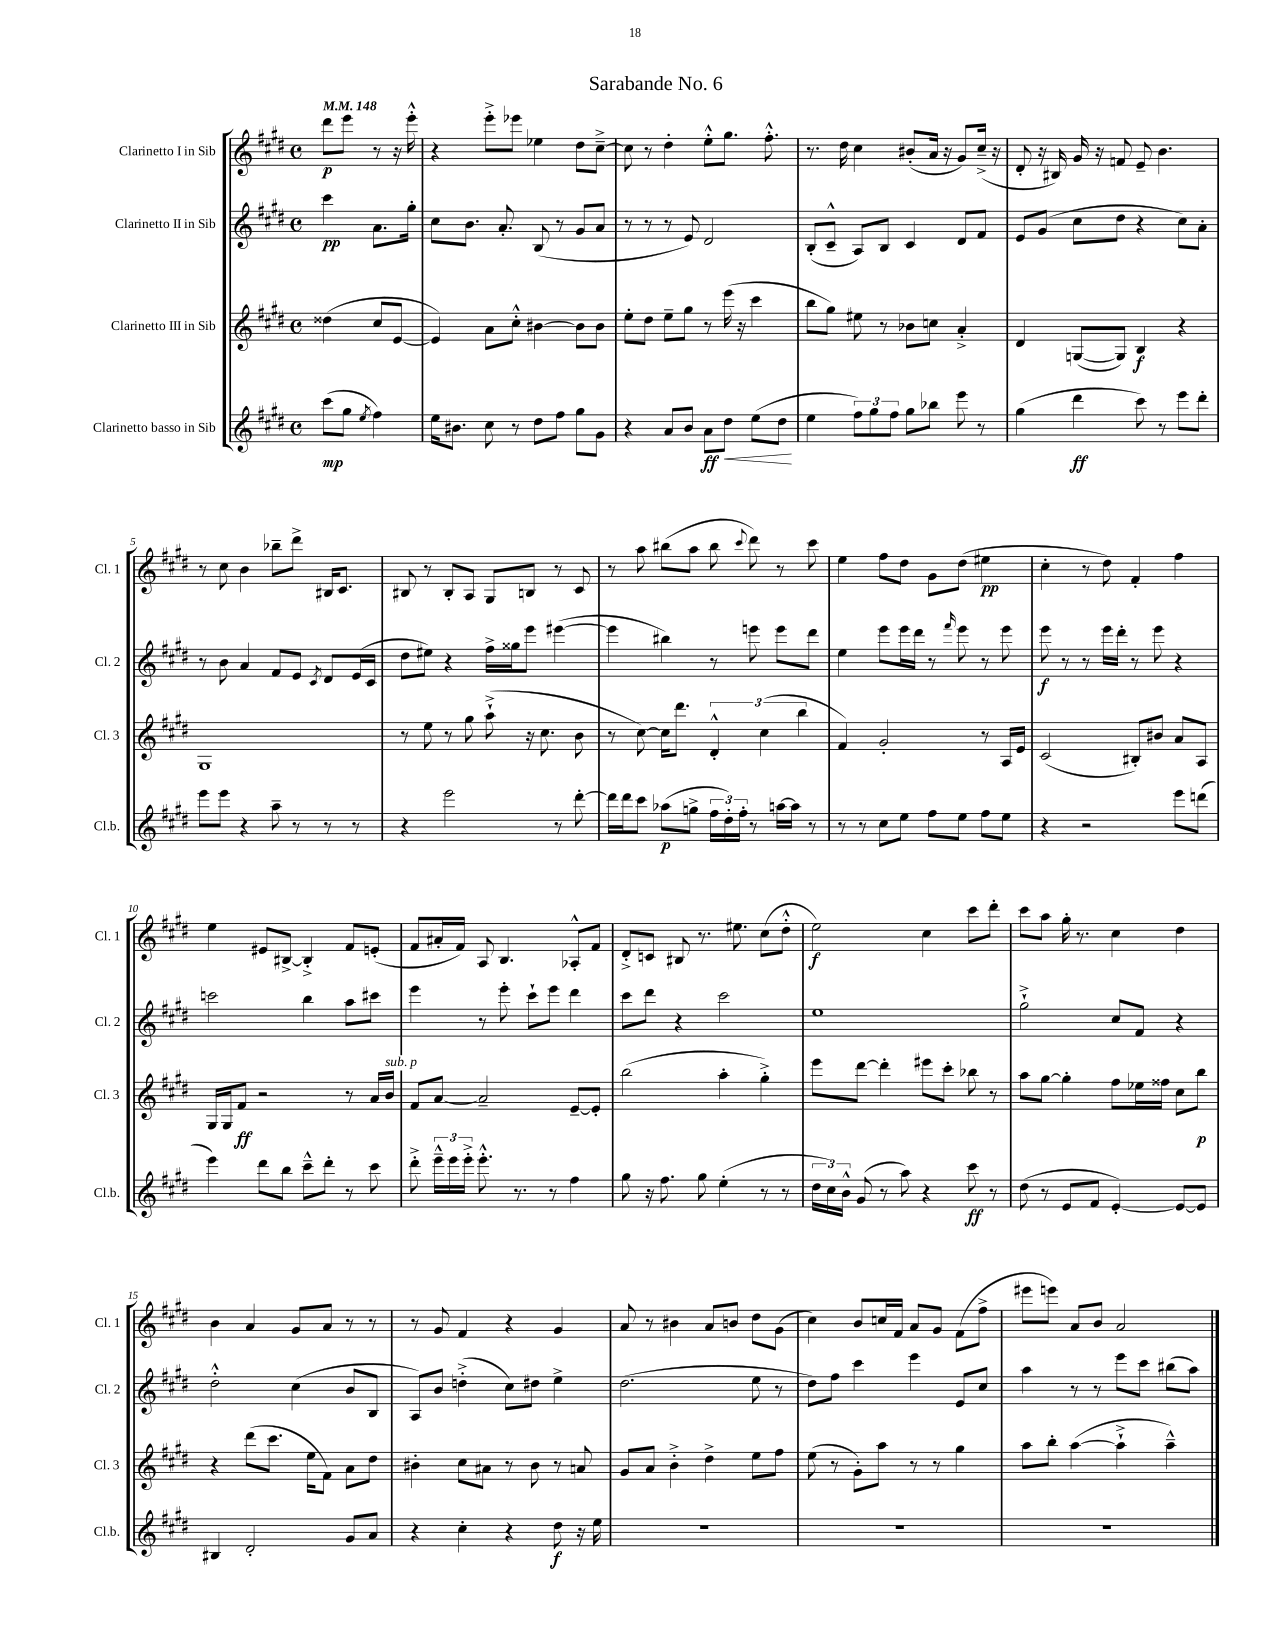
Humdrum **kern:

**kern	**dynam	**kern	**dynam	**kern	**dynam	**kern	**dynam
*part4	*part4	*part3	*part3	*part2	*part2	*part1	*part1
*staff4	*staff4	*staff3	*staff3	*staff2	*staff2	*staff1	*staff1
*I"Clarinetto basso in Sib	*	*I"Clarinetto III in Sib	*	*I"Clarinetto II in Sib	*	*I"Clarinetto I in Sib	*
*I'Cl.b.	*	*I'Cl. 3	*	*I'Cl. 2	*	*I'Cl. 1	*
*clefG2	*	*clefG2	*	*clefG2	*	*clefG2	*
*k[f#c#g#d#]	*	*k[f#c#g#d#]	*	*k[f#c#g#d#]	*	*k[f#c#g#d#]	*
*M4/4	*	*M4/4	*	*M4/4	*	*M4/4	*
*met(c)	*	*met(c)	*	*met(c)	*	*met(c)	*
*MM148	*	*MM148	*	*MM148	*	*MM148	*
=	=	=	=	=	=	=	=
(8ccc#\L	mp	(4dd##X\	.	4ccc#\	pp	8ddd#\L	p
8gg#\J	.	.	.	.	.	8eee\J	.
8qee/	.	.	.	.	.	.	.
4ff#\)	.	8cc#/L	.	8.a\L	.	8r	.
.	.	[8e/J	.	.	.	16r	.
.	.	.	.	16gg#'\Jk	.	16eee'^^\	.
=1	=1	=1	=1	=1	=1	=1	=1
16ee\KL	.	4e/])	.	8cc#\L	.	4r	.
8.b#X\J	.	.	.	.	.	.	.
.	.	.	.	8.b\J	.	.	.
8cc#\	.	8a\L	.	.	.	8eee'^\L	.
.	.	.	.	8.a'/	.	.	.
8r	.	8cc#'^^\J	.	.	.	8eee-X\J	.
8dd#\L	.	[4b#X\	.	(8B/	.	4ee-X\	.
8ff#\J	.	.	.	8r	.	.	.
8gg#\L	.	8b#\L]	.	8g#/L	.	8dd#\L	.
8g#\J	.	8b#\J	.	8a/J	.	[8cc#~^\J	.
=2	=2	=2	=2	=2	=2	=2	=2
4r	.	8ee'\L	.	8r	.	8cc#\]	.
.	.	8dd#\J	.	8r	.	8r	.
8a/L	.	8ee~\L	.	8r	.	4dd#'\	.
8b/J	.	8gg#\J	.	8e/)	.	.	.
8a\L	ff	8r	.	2d#/	.	8ee'^^\L	.
!	!LO:HP:b	!	!	!	!	!	!
8dd#\J	<	(16eee\	.	.	.	8.gg#\J	.
.	.	16r	.	.	.	.	.
(8ee\L	.	4ccc#\	.	.	.	.	.
.	.	.	.	.	.	8.ff#'^^\	.
8dd#\J	.	.	.	.	.	.	.
.	[	.	.	.	.	.	.
=3	=3	=3	=3	=3	=3	=3	=3
4ee\	.	8bb\L	.	(8B'/L	.	8.r	.
.	.	8gg#\J)	.	8c#~^^/J	.	.	.
.	.	.	.	.	.	16dd#\	.
12ff#\L)	.	8ee#X\	.	8A/L)	.	4cc#\	.
12gg#\	.	.	.	.	.	.	.
.	.	8r	.	8B/J	.	.	.
12ff#\J	.	.	.	.	.	.	.
8gg#\L	.	8b-X\L	.	4c#/	.	(8b#X'/L	.
8bb-X\J	.	8ccn\J	.	.	.	16a/Jk	.
.	.	.	.	.	.	16r	.
8eee\	.	4a'^/	.	8d#/L	.	8g#/L)	.
8r	.	.	.	8f#/J	.	(16cc#~^/Jk	.
.	.	.	.	.	.	16r	.
=4	=4	=4	=4	=4	=4	=4	=4
(4gg#\	.	4d#/	.	8e/L	.	8d#'/	.
.	.	.	.	(8g#/J	.	16r	.
.	.	.	.	.	.	16B#X/)	.
4ddd#\	ff	([8Gn/L	.	8cc#\L	.	16g#/	.
.	.	.	.	.	.	16r	.
.	.	8G/J])	.	8dd#\J	.	8fn/	.
8ccc#\)	.	4B/	f	4r	.	8e~/	.
8r	.	.	.	.	.	4.b\	.
8eee\L	.	4r	.	8cc#\L)	.	.	.
8ddd#'\J	.	.	.	8a'\J	.	.	.
!!LO:LB:g=z
=5	=5	=5	=5	=5	=5	=5	=5
8eee\L	.	1G#	.	8r	.	8r	.
8eee\J	.	.	.	8b\	.	8cc#\	.
4r	.	.	.	4a/	.	4b\	.
8aa~\	.	.	.	8f#/L	.	8bb-X~\L	.
8r	.	.	.	8e/J	.	8ddd#^\J	.
.	.	.	.	8qc#/	.	.	.
8r	.	.	.	8d#/L	.	16B#X/KL	.
.	.	.	.	.	.	8.c#/J	.
8r	.	.	.	(16e/L	.	.	.
.	.	.	.	16c#/JJ	.	.	.
=6	=6	=6	=6	=6	=6	=6	=6
4r	.	8r	.	8dd#\L	.	8B#X/	.
.	.	8ee\	.	8ee#X\J)	.	8r	.
2eee\	.	8r	.	4r	.	8B#'/L	.
.	.	8gg#\	.	.	.	8A/J	.
.	.	(8aa`^\	.	16ff#^\LL	.	8G#/L	.
.	.	.	.	16gg##X\J	.	.	.
.	.	16r	.	8eee\J	.	8Bn/J	.
.	.	8.cc#\	.	.	.	.	.
8r	.	.	.	([4eee#X\	.	8r	.
[8ddd#'\	.	8b\	.	.	.	8c#/	.
=7	=7	=7	=7	=7	=7	=7	=7
16ddd#\LL]	.	8r	.	4eee#\]	.	8r	.
16ddd#\J	.	.	.	.	.	.	.
8ccc#\J	.	[8cc#\)	.	.	.	8aa\	.
(8aa-X\L	p	16cc#\KL]	.	4bb#X\)	.	(8bb#X\L	.
.	.	8.ddd#\J	.	.	.	.	.
8ggn^\J	.	.	.	.	.	8aa\J	.
24ff#\LL	.	6d#'^^/	.	8r	.	8bb#\	.
24dd#'\)	.	.	.	.	.	.	.
24ff#'\JJ	.	.	.	.	.	.	.
.	.	.	.	.	.	8qqccc#/	.
8r	.	.	.	8eeen\	.	8ddd#\)	.
.	.	(6cc#\	.	.	.	.	.
[16aan\LL	.	.	.	8eee\L	.	8r	.
16aa\JJ]	.	.	.	.	.	.	.
.	.	6bb\	.	.	.	.	.
8r	.	.	.	8ddd#\J	.	8ccc#\	.
=8	=8	=8	=8	=8	=8	=8	=8
8r	.	4f#/)	.	4ee\	.	4ee\	.
8r	.	.	.	.	.	.	.
8cc#\L	.	2g#'/	.	8eee\L	.	8ff#\L	.
8ee\J	.	.	.	16eee\L	.	8dd#\J	.
.	.	.	.	16ddd#\JJ	.	.	.
8ff#\L	.	.	.	8r	.	8g#\L	.
.	.	.	.	16qqfff#/	.	.	.
8ee\J	.	.	.	8eee\	.	(8dd#\J	.
8ff#\L	.	8r	.	8r	.	4ee#X\	pp
8ee\J	.	16A/LL	.	8eee\	.	.	.
.	.	16e/JJ	.	.	.	.	.
=9	=9	=9	=9	=9	=9	=9	=9
4r	.	(2c#/	.	8eee\	f	4cc#'\	.
.	.	.	.	8r	.	.	.
2r	.	.	.	8r	.	8r	.
.	.	.	.	16eee\LL	.	8dd#\)	.
.	.	.	.	16ddd#'\JJ	.	.	.
.	.	8B#X'/L)	.	8r	.	4f#'/	.
.	.	8b#X/J	.	8eee\	.	.	.
8eee\L	.	8a/L	.	4r	.	4ff#\	.
(8dddn\J	.	8A/J	.	.	.	.	.
!!LO:LB:g=z
=10	=10	=10	=10	=10	=10	=10	=10
4eee\)	.	16G#/LL	.	2cccn\	.	4ee\	.
.	.	16G#/J	.	.	.	.	.
.	.	8f#/J	ff	.	.	.	.
8ddd#\L	.	2r	.	.	.	8e#X/L	.
8bb\J	.	.	.	.	.	[8B#X^/J	.
8ccc#~^^\L	.	.	.	4bb\	.	4B#'^/]	.
8ddd#'\J	.	.	.	.	.	.	.
8r	.	8r	.	8aa\L	.	8f#/L	.
8ccc#\	.	16a/LL	.	8ccc#X\J	.	(8en'/J	.
!	!	!LO:TX:a:i:t=sub. p	!	!	!	!	!
.	.	16b/JJ	.	.	.	.	.
=11	=11	=11	=11	=11	=11	=11	=11
8ddd#'^\	.	8f#/L	.	4eee\	.	8f#/L	.
24eee~^^\LL	.	[8a/J	.	.	.	16a#X'/L	.
24eee\	.	.	.	.	.	.	.
.	.	.	.	.	.	16f#/JJ)	.
24eee'^\JJ	.	.	.	.	.	.	.
8.eee'^^\	.	2a~/]	.	8r	.	8A/	.
.	.	.	.	8eee'\	.	4.B/	.
8.r	.	.	.	.	.	.	.
.	.	.	.	8ccc#`\L	.	.	.
8r	.	.	.	8eee\J	.	.	.
4ff#\	.	[8e~/L	.	4ddd#\	.	8A-X'^^/L	.
.	.	8e'/J]	.	.	.	8f#/J	.
=12	=12	=12	=12	=12	=12	=12	=12
8gg#\	.	(2bb\	.	8ccc#\L	.	8d#'^/L	.
16r	.	.	.	8ddd#\J	.	8cn/J	.
8.ff#\	.	.	.	.	.	.	.
.	.	.	.	4r	.	8B#X/	.
8gg#\	.	.	.	.	.	8.r	.
(4ee'\	.	4aa'\	.	2ccc#\	.	.	.
.	.	.	.	.	.	8.ee#X\	.
8r	.	4gg#'^\)	.	.	.	(8cc#\L	.
8r	.	.	.	.	.	8dd#'^^\J	.
=13	=13	=13	=13	=13	=13	=13	=13
24dd#\LL	.	8eee\L	.	1ee	.	2ee\)	f
24cc#\)	.	.	.	.	.	.	.
24b^^\JJ	.	.	.	.	.	.	.
(8g#/	.	[8ddd#\J	.	.	.	.	.
8r	.	4ddd#'\]	.	.	.	.	.
8aa\)	.	.	.	.	.	.	.
4r	.	8eee#X\L	.	.	.	4cc#\	.
.	.	8ccc#'\J	.	.	.	.	.
8ccc#\	ff	8bb-X\	.	.	.	8ccc#\L	.
8r	.	8r	.	.	.	8ddd#'\J	.
=14	=14	=14	=14	=14	=14	=14	=14
(8dd#\	.	8aa\L	.	2gg#`^\	.	8ccc#\L	.
8r	.	[8gg#\J	.	.	.	8aa\J	.
8e/L	.	4gg#'\]	.	.	.	16gg#'\	.
.	.	.	.	.	.	8.r	.
8f#/J	.	.	.	.	.	.	.
[4e'/)	.	8ff#\L	.	8cc#/L	.	4cc#\	.
.	.	16ee-X\L	.	8f#/J	.	.	.
.	.	16ff##X\JJ	.	.	.	.	.
8e/L_	.	8cc#\L	.	4r	.	4dd#\	.
8e/J]	.	8bb\J	p	.	.	.	.
!!LO:LB:g=z
=15	=15	=15	=15	=15	=15	=15	=15
4B#X/	.	4r	.	2dd#'^^\	.	4b\	.
2d#'/	.	(8ddd#\L	.	.	.	4a/	.
.	.	8.ccc#\J	.	.	.	.	.
.	.	.	.	(4cc#\	.	8g#/L	.
.	.	16ee\KL	.	.	.	.	.
.	.	8f#\J)	.	.	.	8a/J	.
8g#/L	.	8a\L	.	8b/L	.	8r	.
8a/J	.	8dd#\J	.	8B/J	.	8r	.
=16	=16	=16	=16	=16	=16	=16	=16
4r	.	4b#X'\	.	8A/L)	.	8r	.
.	.	.	.	8b/J	.	8g#/	.
4cc#'\	.	8cc#\L	.	(4ddn'^\	.	4f#/	.
.	.	8a#X\J	.	.	.	.	.
4r	.	8r	.	8cc#\L)	.	4r	.
.	.	8b#\	.	8dd#X\J	.	.	.
8dd#\	f	8r	.	4ee^\	.	4g#/	.
16r	.	8an/	.	.	.	.	.
16ee\	.	.	.	.	.	.	.
=17	=17	=17	=17	=17	=17	=17	=17
1r	.	8g#/L	.	(2.dd#\	.	8a/	.
.	.	8a/J	.	.	.	8r	.
.	.	4b'^\	.	.	.	4b#X\	.
.	.	4dd#^\	.	.	.	8a/L	.
.	.	.	.	.	.	8bn/J	.
.	.	8ee\L	.	8ee\	.	8dd#\L	.
.	.	8ff#\J	.	8r	.	(8g#\J	.
=18	=18	=18	=18	=18	=18	=18	=18
1r	.	(8ee\	.	8dd#\L)	.	4cc#\)	.
.	.	8r	.	8ff#\J	.	.	.
.	.	8g#'\L)	.	4ccc#\	.	8b/L	.
.	.	8aa\J	.	.	.	16ccn/L	.
.	.	.	.	.	.	16f#/JJ	.
.	.	8r	.	4eee\	.	8a/L	.
.	.	8r	.	.	.	8g#/J	.
.	.	4gg#\	.	8e/L	.	(8f#\L	.
.	.	.	.	8cc#/J	.	8ff#^\J	.
=19	=19	=19	=19	=19	=19	=19	=19
1r	.	8aa\L	.	4aa\	.	8eee#X\L	.
.	.	8bb'\J	.	.	.	8eeen\J)	.
.	.	([4aa\	.	8r	.	8a/L	.
.	.	.	.	8r	.	8b/J	.
.	.	4aa`^\]	.	8eee\L	.	2a/	.
.	.	.	.	8ccc#\J	.	.	.
.	.	4aa~^^\)	.	(8bb#X\L	.	.	.
.	.	.	.	8aa\J)	.	.	.
==	==	==	==	==	==	==	==
*-	*-	*-	*-	*-	*-	*-	*-
